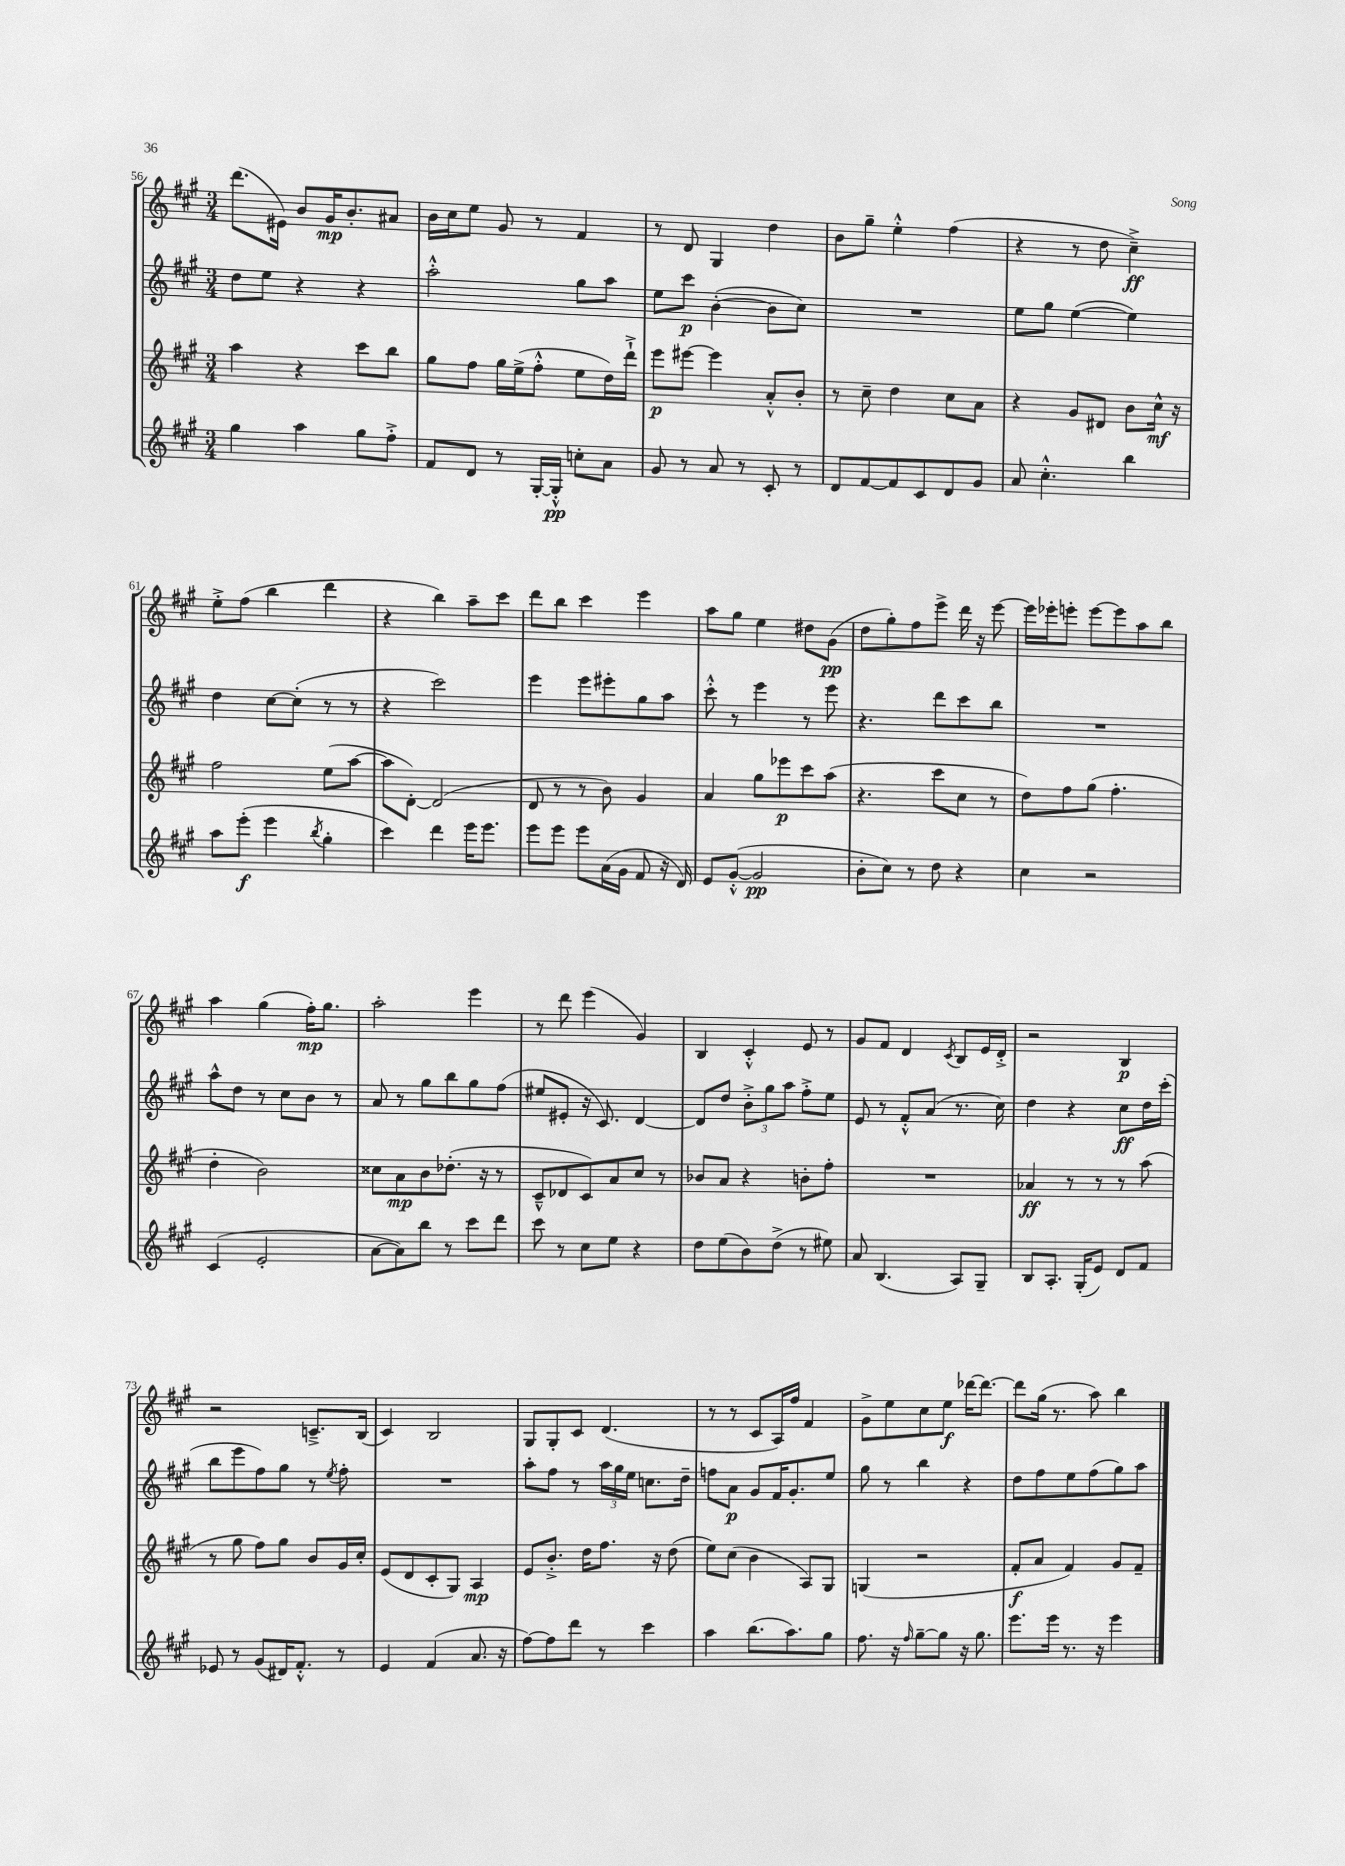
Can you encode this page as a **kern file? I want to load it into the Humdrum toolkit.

**kern	**kern	**kern	**kern
*staff4	*staff3	*staff2	*staff1
*clefG2	*clefG2	*clefG2	*clefG2
*k[f#c#g#]	*k[f#c#g#]	*k[f#c#g#]	*k[f#c#g#]
*M3/4	*M3/4	*M3/4	*M3/4
4gg#	4aa	8dd	(8.ddd
.	.	8ee	.
.	.	.	16e#)
4aa	4r	4r	8b
.	.	.	16g#
.	.	.	8.b'
8gg#	8ccc#	4r	.
8ff#'^	8bb	.	8a#
=	=	=	=
8f#	8gg#	2aa'^^	16b
.	.	.	16cc#
8d	8ff#	.	8ee
8r	16gg#	.	8g#
.	(16ee^	.	.
[16G#'	8ff#'^^	.	8r
16G#'^^]	.	.	.
8cc'	8ee	8gg#	4f#
8a	16dd)	8aa	.
.	16ddd`^	.	.
=	=	=	=
8g#	8eee	8ee	8r
8r	[8eee#	8ccc#	8d
8a	4eee#]	([4b'	4G#
8r	.	.	.
8c#'	8a'^^	8b]	4dd
8r	8b'	8cc#)	.
=	=	=	=
8d	8r	2.r	8b
[8f#	8cc#~	.	8gg#~
8f#]	4dd	.	4ee'^^
8c#	.	.	.
8d	8cc#	.	(4ff#
8g#	8a	.	.
=	=	=	=
8a	4r	8ee	4r
4.cc#'^^	.	8gg#	.
.	8g#	([4ee	8r
.	8d#	.	8dd
4bb	8b	4ee])	4cc#~^)
.	16cc#^^	.	.
.	16r	.	.
=	=	=	=
8aa	2ff#	4dd	8ee'^
(8eee'	.	.	(8ff#
4eee	.	[8cc#	4bb
.	.	(8cc#']	.
8qbb	.	.	.
4gg#'	(8ee	8r	4ddd
.	[8aa	8r	.
=	=	=	=
4ccc#)	8aa]	4r	4r
.	[8d')	.	.
4ddd	(2d]	2ccc#)	4bb)
16eee	.	.	8aa~
8.eee	.	.	.
.	.	.	8ccc#
=	=	=	=
8eee	8d	4eee	8ddd
8eee	8r	.	8bb
8eee	8r	8eee	4ccc#
(16a	8b)	8eee#'	.
16g#	.	.	.
8f#	4g#	8gg#	4eee
16r	.	8aa	.
16d)	.	.	.
=	=	=	=
8e	4a	8ccc#'^^	8aa
([8g#'^^	.	8r	8gg#
2g#]	8gg#	4eee	4ee
.	8eee-	.	.
.	8ccc#	8r	8dd#
.	(8aa	8eee	(8g#
=	=	=	=
8b'	4.r	4.r	8dd
8cc#)	.	.	8gg#')
8r	.	.	8ff#
8dd	8ccc#	8ddd	8eee^
4r	8cc#	8ccc#	16ddd
.	.	.	16r
.	8r	8bb	[8eee
=	=	=	=
4cc#	8dd)	2.r	16eee]
.	.	.	16eee-'
.	8ff#	.	8eee'
2r	(8gg#	.	[8eee
.	4.ff#'	.	8eee]
.	.	.	8aa
.	.	.	8bb
=	=	=	=
(4c#	4dd'	8aa^^	4aa
.	.	8dd	.
2e'	2b)	8r	(4gg#
.	.	8cc#	.
.	.	8b	16ff#')
.	.	.	8.gg#
.	.	8r	.
=	=	=	=
[8a	8cc##	8a	2aa'
8a])	8a	8r	.
8bb	8b	8gg#	.
8r	(8.dd-'	8bb	.
8ccc#	.	8gg#	4eee
.	16r	.	.
8ddd	8r	(8ff#	.
=	=	=	=
8ccc#	8c#~^^	8ee#	8r
8r	8d-	8e#'	8ddd
8cc#	8c#)	16r	(4eee
.	.	8.c#)	.
8ee	8a	.	.
4r	8cc#	[4d	4g#)
.	8r	.	.
=	=	=	=
8dd	8b-	8d]	4B
(8ee	8a	8dd	.
8b)	4r	12b'^	4c#'^^
.	.	12gg#	.
(8dd^	.	.	.
.	.	12aa	.
8r	8b'	8ff#'^	8e
8ee#)	8ff#'	8ee	8r
=	=	=	=
8a	2.r	8e	8g#
(4.B	.	8r	8f#
.	.	8f#'^^	4d
.	.	(8a	.
.	.	.	8qc#
8A)	.	8.r	8B
8G#~	.	.	16e
.	.	16cc#)	16d'^
=	=	=	=
8B	4a-	4dd	2r
8.A'	.	.	.
.	8r	4r	.
(16G#'	.	.	.
8e)	8r	.	.
8d	8r	8cc#	4B
8f#	(8aa	16dd	.
.	.	(16ccc#'	.
=	=	=	=
8e-	8r	8bb	2r
8r	8gg#	8eee	.
(8g#	8ff#)	8ff#)	.
16d#)	8gg#	8gg#	.
8.f#'^^	.	.	.
.	8b	8r	8.c~^
.	.	8qee	.
8r	16g#	8ff#'	.
.	16cc#'	.	(16B
=	=	=	=
4e	(8e	2.r	4c#)
.	8d	.	.
(4f#	8c#'	.	2B
.	8G#)	.	.
8.a	4A	.	.
16r	.	.	.
=	=	=	=
[8ff#)	8e	8aa'	8G#
8ff#]	8.b'^	8ff#	8G#'
8ddd	.	8r	8c#
.	16dd	.	.
8r	8.ff#	24aa	(4.d
.	.	24gg#	.
.	.	24ee	.
4ccc#	.	8.cc	.
.	16r	.	.
.	(8dd	.	.
.	.	16dd~	.
=	=	=	=
4aa	8ee)	8ff	8r
.	(8cc#	8a	8r
(8.bb	4b	8g#	8c#
.	.	16f#	16A)
8.aa)	.	8.g#'	16ff#
.	8A)	.	4f#
8gg#	8G#	8ee	.
=	=	=	=
8.ff#	(4G	8gg#	8g#^
.	.	8r	8ee
16r	.	.	.
16qqff#	.	.	.
[8gg#~	2r	4bb	8cc#
8gg#]	.	.	8ee
16r	.	4r	[16ddd-
8.gg#	.	.	8.ddd-_
=	=	=	=
8.eee	8f#'	8dd	8ddd-]
.	8a	8ff#	(16gg#
16eee	.	.	8.r
8.r	4f#)	8ee	.
.	.	(8ff#	8aa)
16r	.	.	.
4eee	8g#	8gg#)	4bb
.	8f#~	8aa	.
==	==	==	==
*-	*-	*-	*-
